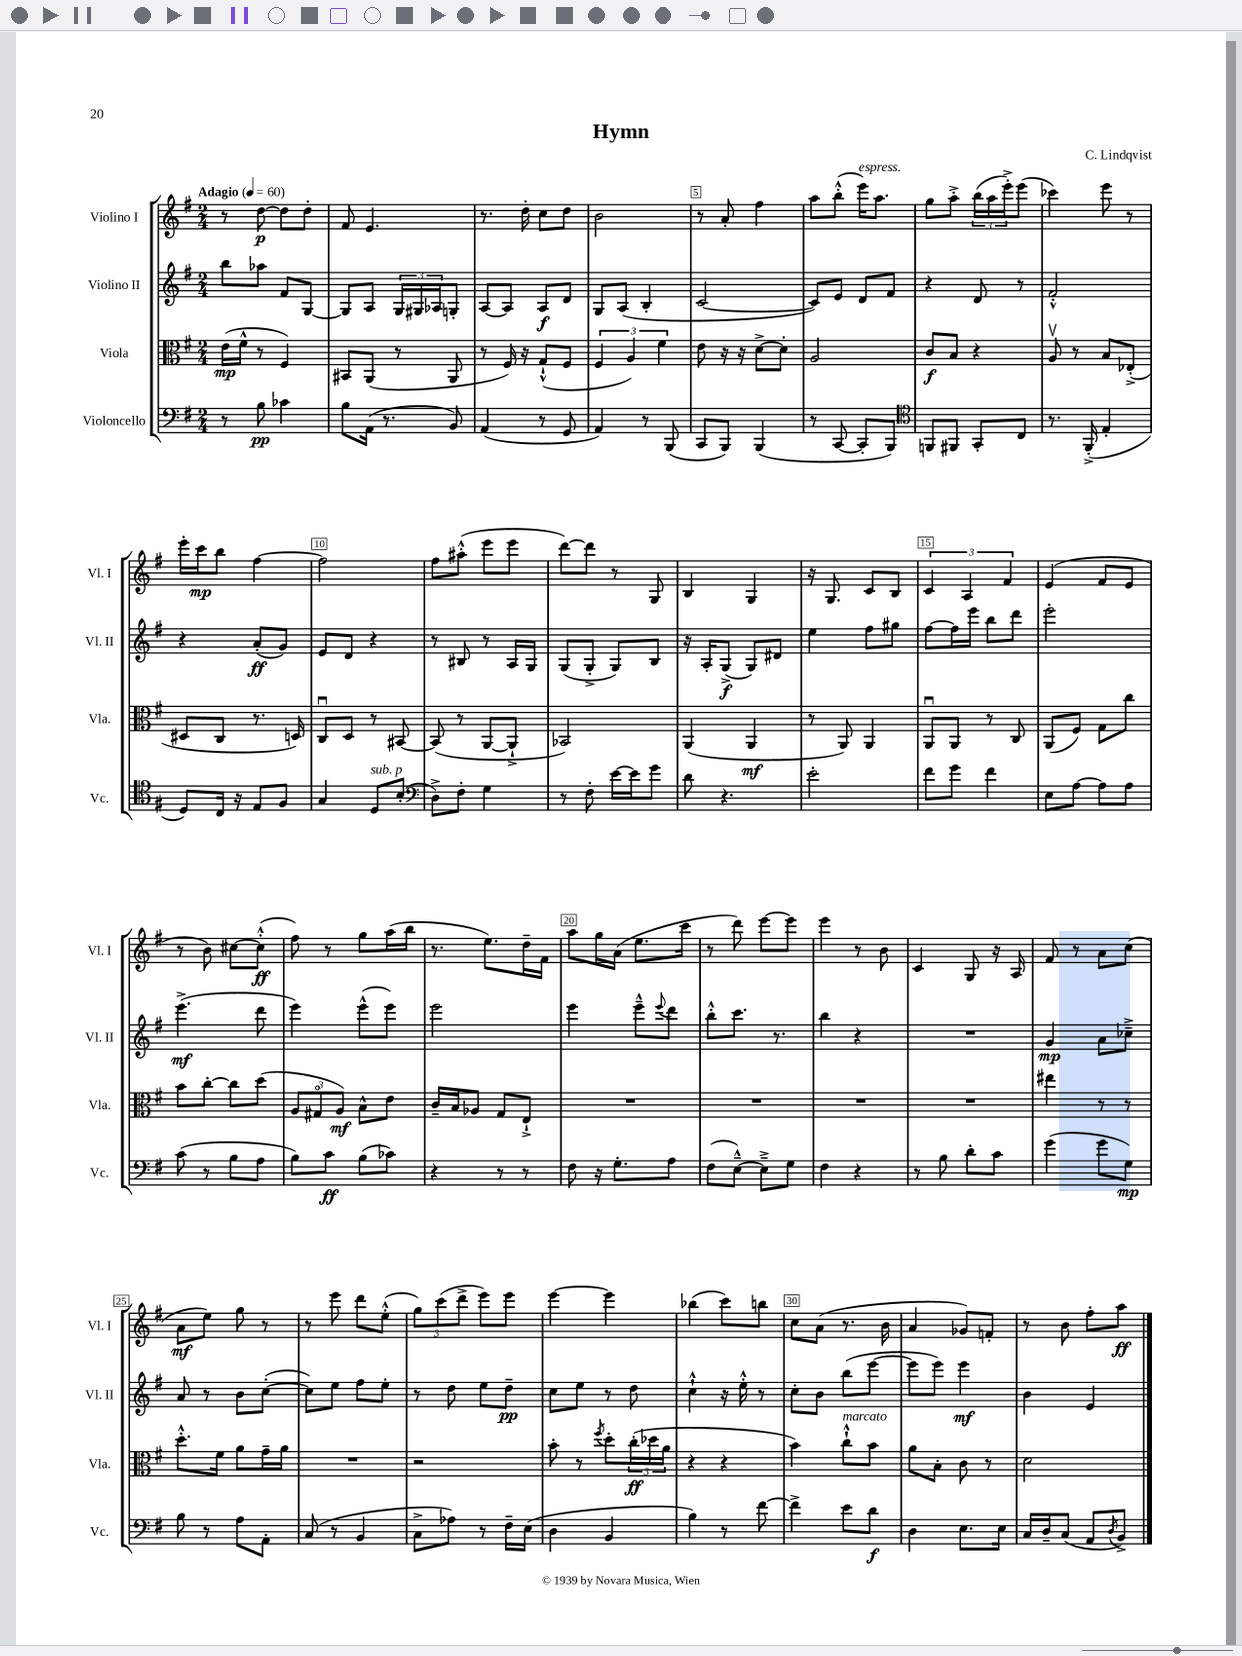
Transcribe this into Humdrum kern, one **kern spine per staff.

**kern	**kern	**kern	**kern
*staff4	*staff3	*staff2	*staff1
*clefF4	*clefC3	*clefG2	*clefG2
*k[f#]	*k[f#]	*k[f#]	*k[f#]
*M2/4	*M2/4	*M2/4	*M2/4
*MM60	*MM60	*MM60	*MM60
8r	(16e	8bb	8r
.	16f#^^	.	.
8B	8r	8aa-	[8dd
4c-	4F#)	8f#	8dd]
.	.	[8G	8dd'
=	=	=	=
8B	8BB#	8G]	8f#
(16AA	(8AA	8A	4.e
8.r	.	.	.
.	8r	24G	.
.	.	24G#	.
.	.	24A-	.
8BB)	8AA	8G'	.
=	=	=	=
(4AA	8r	[8A	8.r
.	16F#)	8A]	.
.	16r	.	16dd'
8r	(8G`^^	8A	8cc
8GG	8F#	8d	8dd
=	=	=	=
4AA)	6F#	8G	2b
.	.	(8A	.
.	6A)	.	.
8r	.	4B'	.
.	6f#	.	.
(8BBB	.	.	.
=	=	=	=
8CC	8e	[2c	8r
8BBB)	16r	.	8a'
.	16r	.	.
(4BBB	[8d^	.	4ff#
.	8d']	.	.
=	=	=	=
8r	2A	8c])	8aa
[8CC	.	8e	(8bb'^^
8CC']	.	8d	16eee)
.	.	.	8.aa
8BBB)	.	8f#	.
=	=	=	=
*clefC4	*	*	*
8FF	8c	4r	8gg
8FF#	8B	.	8aa'^
8GG'	4r	8d	(24bb
.	.	.	24aa
.	.	.	24eee'^)
8C	.	8r	(8eee
=	=	=	=
8.r	8Av	2f#'^^	4ccc-)
.	8r	.	.
(16FF#'^	.	.	.
4E'	8B	.	8eee
.	(8E-'^	.	8r
=	=	=	=
8D)	8D#	4r	16eee'
.	.	.	16ccc
16C	8C	.	8bb
16r	.	.	.
8E	8.r	(8a'	[4ff#
8F#	.	8g)	.
.	16D)	.	.
=	=	=	=
4G	8Cu	8e	2ff#]
.	8D	8d	.
8D	8r	4r	.
(8B'	[8BB#	.	.
=	=	=	=
*clefF4	*	*	*
8D^)	(8BB#]	8r	8ff#
8F#'	8r	8B#	(8aa#'^^
4G	[8AA	8r	8eee
.	8AA`^]	16A	8eee
.	.	16G	.
=	=	=	=
8r	2BB-)	(8G	[8ddd)
8F#'	.	8G'^	8ddd]
[16e	.	8G)	8r
16e]	.	.	.
8g	.	8B	8G
=	=	=	=
8d	(4AA	16r	4B
.	.	16A'	.
4.r	.	(8G^	.
.	4AA	8G)	4G
.	.	8d#	.
=	=	=	=
2e'	8r	4ee	16r
.	.	.	8.G
.	8AA)	.	.
.	4AA	8ff#	8c
.	.	8gg#	8B
=	=	=	=
8f#	8AAu	[8ff#	6c
8g	8AA	16ff#]	.
.	.	.	6A
.	.	16eee	.
4f#	8r	8bb	.
.	.	.	6f#
.	8C	8ddd	.
=	=	=	=
8E	(8AA	2eee'	(4e
[8A	8F#)	.	.
8A]	8G	.	8f#
8A	8cc	.	8e
=	=	=	=
(8c	8b	(4.eee^	8r
8r	[8cc'	.	8b)
8B	8cc]	.	[8cc#
8A	(8dd	8ddd	(8cc#'^^]
=	=	=	=
8B)	12A	4eee)	8ff#)
.	12G#o	.	.
8c	.	.	8r
.	12A)	.	.
(8B	8B^^	(8eee^^	8gg
8c-)	8e	8eee)	(16aa
.	.	.	16bb
=	=	=	=
4r	16c~	2eee	8.r
.	16B	.	.
.	8A-	.	.
.	.	.	8.ee)
8r	8G	.	.
8r	8E`^	.	16dd~
.	.	.	16f#
=	=	=	=
8F#	2r	4eee	8aa
16r	.	.	16gg
8.G'	.	.	(16a
.	.	8eee~^^	8.ee
.	.	8qqeee	.
8A	.	8ddd	.
.	.	.	16ccc
=	=	=	=
(8F#	2r	8bb'^^	8r
[8E~^^)	.	8.ccc	8ddd)
8E~^]	.	.	[8eee
.	.	8.r	.
8G	.	.	8eee]
=	=	=	=
4F#	2r	4bb	4eee
4r	.	4r	8r
.	.	.	8b
=	=	=	=
8r	2r	2r	4c
8B	.	.	.
8d'	.	.	8G
8c	.	.	16r
.	.	.	16A
=	=	=	=
(4g	4ee#	4g	8f#
.	.	.	8r
8g	8r	8a	8a
8G)	8r	8cc-~^	(8cc
=	=	=	=
8B	8.dd'^^	8a	8a
8r	.	8r	8ee)
.	16f#	.	.
8A	8a	8b	8gg
8AA'	16g~	([8cc'	8r
.	16a	.	.
=	=	=	=
(8C	2r	8cc])	8r
8r	.	8ee	8eee
4BB	.	8ff#	8ddd
.	.	8ee'	(8ee'^^
=	=	=	=
8C^	2r	8r	12gg)
.	.	.	(12ccc
8A-)	.	8dd	.
.	.	.	12ddd^
8r	.	8ee	8eee)
16F#~	.	8dd~	8eee
(16E	.	.	.
=	=	=	=
4D	8b'	8cc	[4eee
.	8r	8ee	.
.	8qff#	.	.
4BB	8dd'	8r	4eee]
.	(24cc'	8dd	.
.	24dd-	.	.
.	24a	.	.
=	=	=	=
4B)	4r	4cc`^^	(4bb-
8r	4r	16r	8ccc)
.	.	16ee'^^	.
[8f#	.	8r	8bb
=	=	=	=
4f#^]	4b)	8cc'	8cc
.	.	8b	(8a
8e	8cc`^^	(8bb	8.r
8d	8b	[8eee	.
.	.	.	16b
=	=	=	=
4D	8a	8eee]	4a
.	8B'	8eee)	.
8.E	8c	4eee	8g-)
.	8r	.	8f'
16E	.	.	.
=	=	=	=
16C	2d	4b	8r
16D~	.	.	.
(8C	.	.	8b
8AA	.	4e	8ff#'
8qD	.	.	.
8BB^)	.	.	8aa
==	==	==	==
*-	*-	*-	*-
